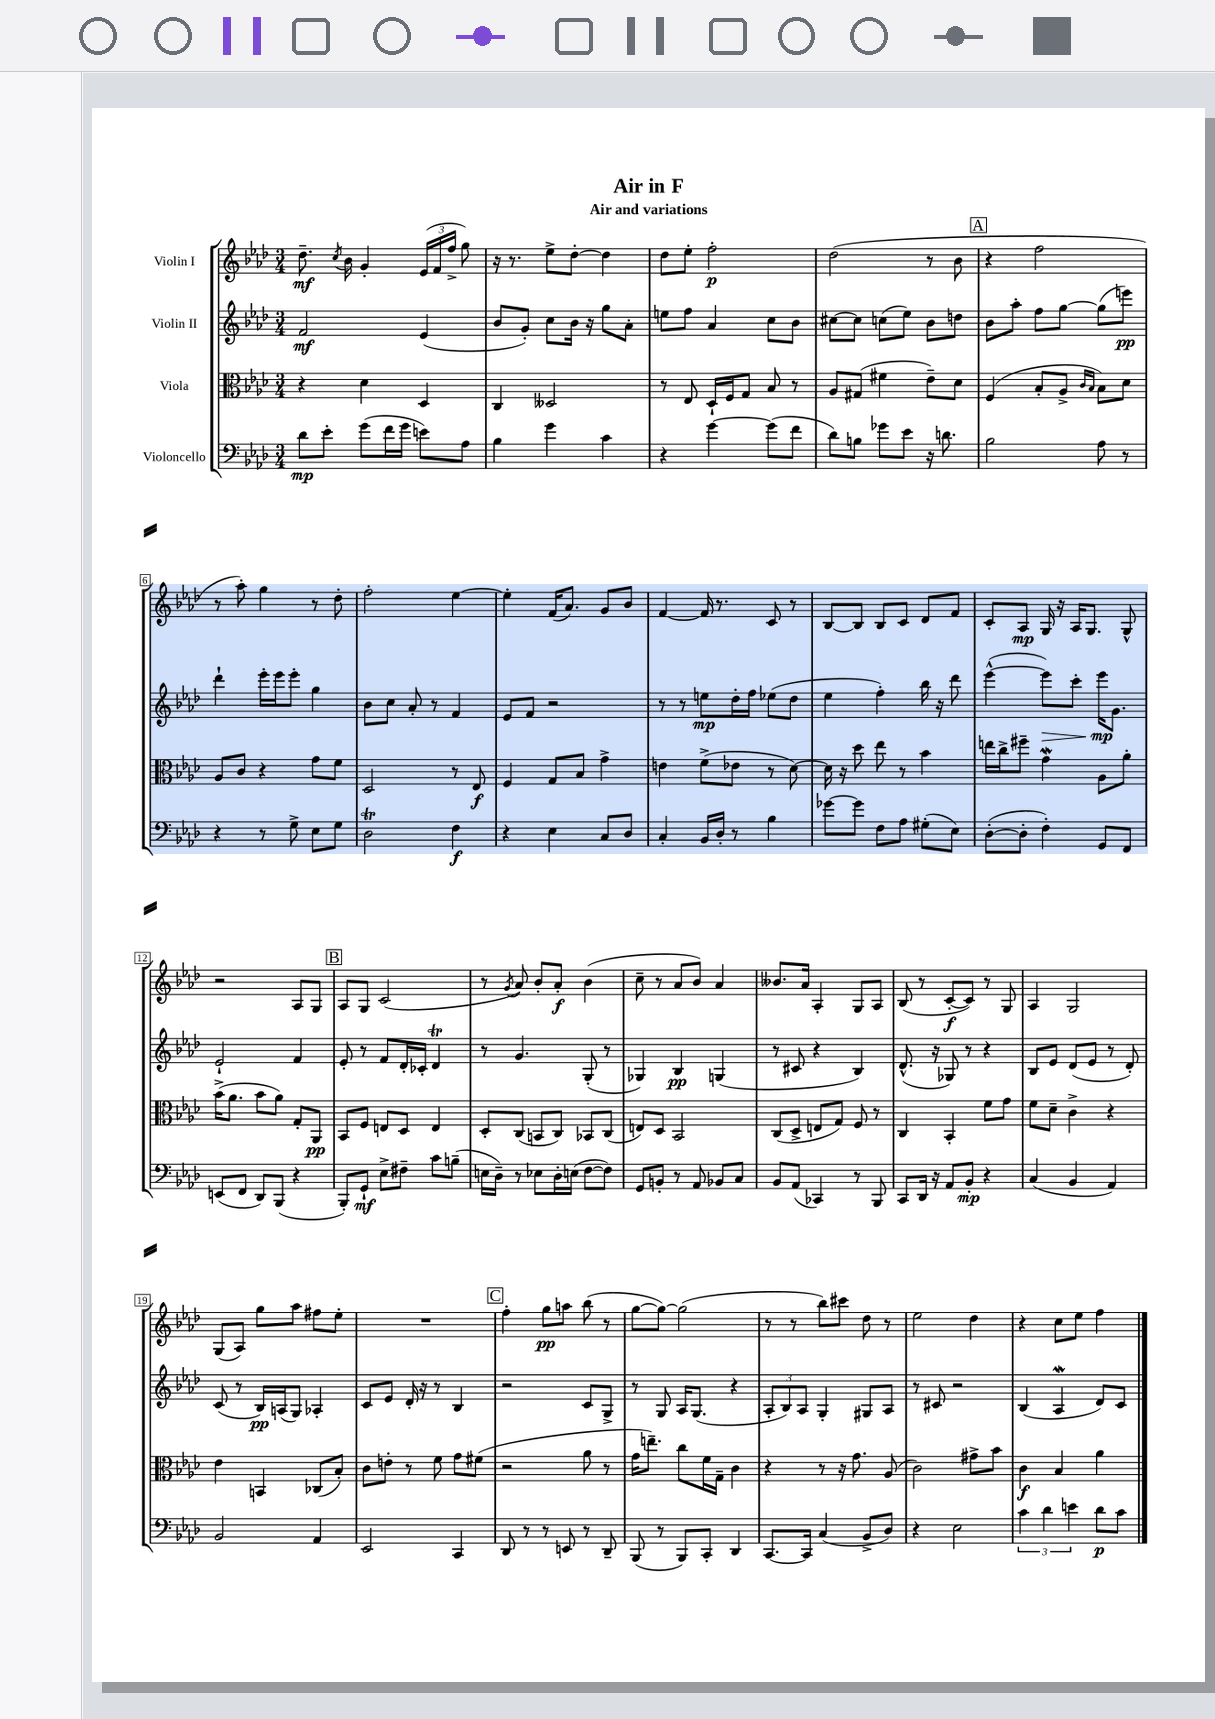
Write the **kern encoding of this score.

**kern	**kern	**kern	**kern
*staff4	*staff3	*staff2	*staff1
*clefF4	*clefC3	*clefG2	*clefG2
*k[b-e-a-d-]	*k[b-e-a-d-]	*k[b-e-a-d-]	*k[b-e-a-d-]
*M3/4	*M3/4	*M3/4	*M3/4
8d-	4r	2f	8.dd-~
8e-'	.	.	.
.	.	.	8qcc
.	.	.	16b-
(8g	4d-	.	4g'
16f	.	.	.
16g	.	.	.
8e)	4D-	(4e-	(24e-
.	.	.	24f
.	.	.	24ff^
8A-	.	.	8gg)
=	=	=	=
4B-	4C	8b-	16r
.	.	.	8.r
.	.	8g')	.
4g	2D--	8cc	8ee-^
.	.	16b-	[8dd-'
.	.	16r	.
4c	.	8gg	4dd-]
.	.	8a-'	.
=	=	=	=
4r	8r	8ee	8dd-
.	8E-	8ff	8ee-'
[4g	16D-`	4a-	2ff'
.	16F	.	.
.	8G	.	.
(8g]	8B-	8cc	.
8f	8r	8b-	.
=	=	=	=
8d-)	8A-	[8cc#	(2dd-
8B	(8G#	8cc#]	.
8g-	4f#	(8cc	.
8e-	.	8ee-)	.
16r	8e-~)	8b-	8r
8.d	.	.	.
.	8d-	8dd	8b-
=	=	=	=
2B-	(4F	8b-	4r
.	.	8aa-'	.
.	8B-'	8ff	2ff
.	8A-^	[8gg	.
.	16qqc	.	.
.	16qqB-	.	.
8A-	8B-)	(8gg]	.
8r	8d-	8eee)	.
=	=	=	=
4r	8A-	4ddd-`	8r
.	8c	.	8aa-')
8r	4r	16eee-'	4gg
.	.	16eee-	.
8G^	.	8eee-'	.
8E-	8g	4gg	8r
8G	8f	.	8dd-'
=	=	=	=
2D-	2D-	8b-	2ff'
.	.	8cc	.
.	.	8a-'	.
.	.	8r	.
4F	8r	4f	[4ee-
.	8E-	.	.
=	=	=	=
4r	4F	8e-	4ee-']
.	.	8f	.
4E-	8G	2r	(16f
.	.	.	8.a-)
.	8B-	.	.
8C	4g^	.	8g
8D-	.	.	8b-
=	=	=	=
4C'	4e	8r	[4f
.	.	8r	.
16BB-	(8f^	8ee	16f]
16D-'	.	.	8.r
8r	8e-	16dd-'	.
.	.	16ff	.
4B-	8r	(8ee-	8c
.	[8d-)	8dd-	8r
=	=	=	=
[8g-	16d-]	4ee-	[8B-
.	16r	.	.
8g-]	8dd-	.	8B-]
8F	8ee-	4ff')	8B-
8A-	8r	.	8c
(8G#'	4b-	16bb-	8d-
.	.	16r	.
8E-)	.	8ddd-	8f
=	=	=	=
([8D-'	16ee	([4eee-^^	8c'
.	16cc^	.	.
8D-']	8ff#~	.	8A-
4F')	4g	8eee-])	16G
.	.	.	16r
.	.	8ccc'	16A-
.	.	.	8.G
8GG	8A-	16eee-	.
.	.	8.g	.
8FF	8a-'	.	8G^^
=	=	=	=
(8EE	(16b-^	2e-`	2r
.	8.a-	.	.
8FF	.	.	.
8DD-)	8b-	.	.
(8BBB-	8a-)	.	.
4r	8G'	4f	8A-
.	8AA-	.	8G
=	=	=	=
8BBB-')	8BB-	8e-'	8A-
8GG`	8F	8r	8G
8E-^	8E	8f	(2c
8F#~	8D-	16d-'	.
.	.	16c-'	.
8c	4E	4d-	.
(8B~	.	.	.
=	=	=	=
16E	8D-'	8r	8r
16D-~)	.	.	.
.	.	.	8qg
8r	(8C	4.g	8a-)
8E-	8BB	.	8b-'
16D-'	8C)	.	8a-'
(16E	.	.	.
[8F	8BB-	(8G'	(4b-
8F])	(8C	8r	.
=	=	=	=
8GG	8E)	4G-)	8cc~
8BB'	8D-	.	8r
8r	2BB-	4B-	8a-
8AA-	.	.	8b-)
8BB-	.	(4G	4a-
8C	.	.	.
=	=	=	=
8BB-	(8C	8r	8.b--
(8AA-	8D-^	8c#	.
.	.	.	16a-
4CC-)	8E	4r	4A-'
.	8G)	.	.
8r	8F	4B-)	8G
8BBB-	8r	.	8A-
=	=	=	=
8CC	4C	(8.d-^^	(8B-
16DD-	.	.	8r
16r	.	16r	.
8AA-	4BB-'	8G-)	[8c'
8BB-'	.	8r	8c])
4r	8f	4r	8r
.	8g	.	8G
=	=	=	=
(4C	8f	8B-	4A-
.	8d-~	8e-	.
4BB-	4c^	(8d-	2G
.	.	8e-	.
4AA-)	4r	8r	.
.	.	8d-')	.
=	=	=	=
2BB-	4e-	(8c	(8G
.	.	8r	8A-)
.	4BB	16B-)	8gg
.	.	(16A	.
.	.	8G)	8aa-
4AA-	(8C-	4A-'	8ff#
.	8B-')	.	8ee-'
=	=	=	=
2EE-	8c	8c	2.r
.	8e'	8e-	.
.	8r	16d-'	.
.	.	16r	.
.	8f	8r	.
4CC	8g	4B-	.
.	(8f#	.	.
=	=	=	=
8DD-	2r	2r	4ff'
8r	.	.	.
8r	.	.	8gg
8EE	.	.	8aa
8r	8a-	8c	(8bb-
8DD-~	8r	8G^	8r
=	=	=	=
(8BBB-	16g	8r	[8gg
.	8.ee~)	.	.
8r	.	8G	8gg_)
8BBB-)	8cc	16A-	(2gg]
.	.	(8.G	.
8CC'	16f	.	.
.	16G~	.	.
4DD-	4c	4r	.
=	=	=	=
[8.CC	4r	12A-'	8r
.	.	12B-)	.
.	.	.	8r
.	.	12A-	.
16CC]	.	.	.
(4C	8r	4G'	8bb-)
.	16r	.	8ccc#
.	8.g	.	.
8BB-^	.	8G#	8dd-
8D-)	(8A-	8A-	8r
=	=	=	=
4r	2c)	8r	2ee-
.	.	8c#	.
2E-	.	2r	.
.	8g#^	.	4dd-
.	8b-	.	.
=	=	=	=
6c	4c	(4B-	4r
6d-	.	.	.
.	4B-	4A-	8cc
6e	.	.	.
.	.	.	8ee-
8d-	4a-	8d-)	4ff
8c	.	8c	.
==	==	==	==
*-	*-	*-	*-
